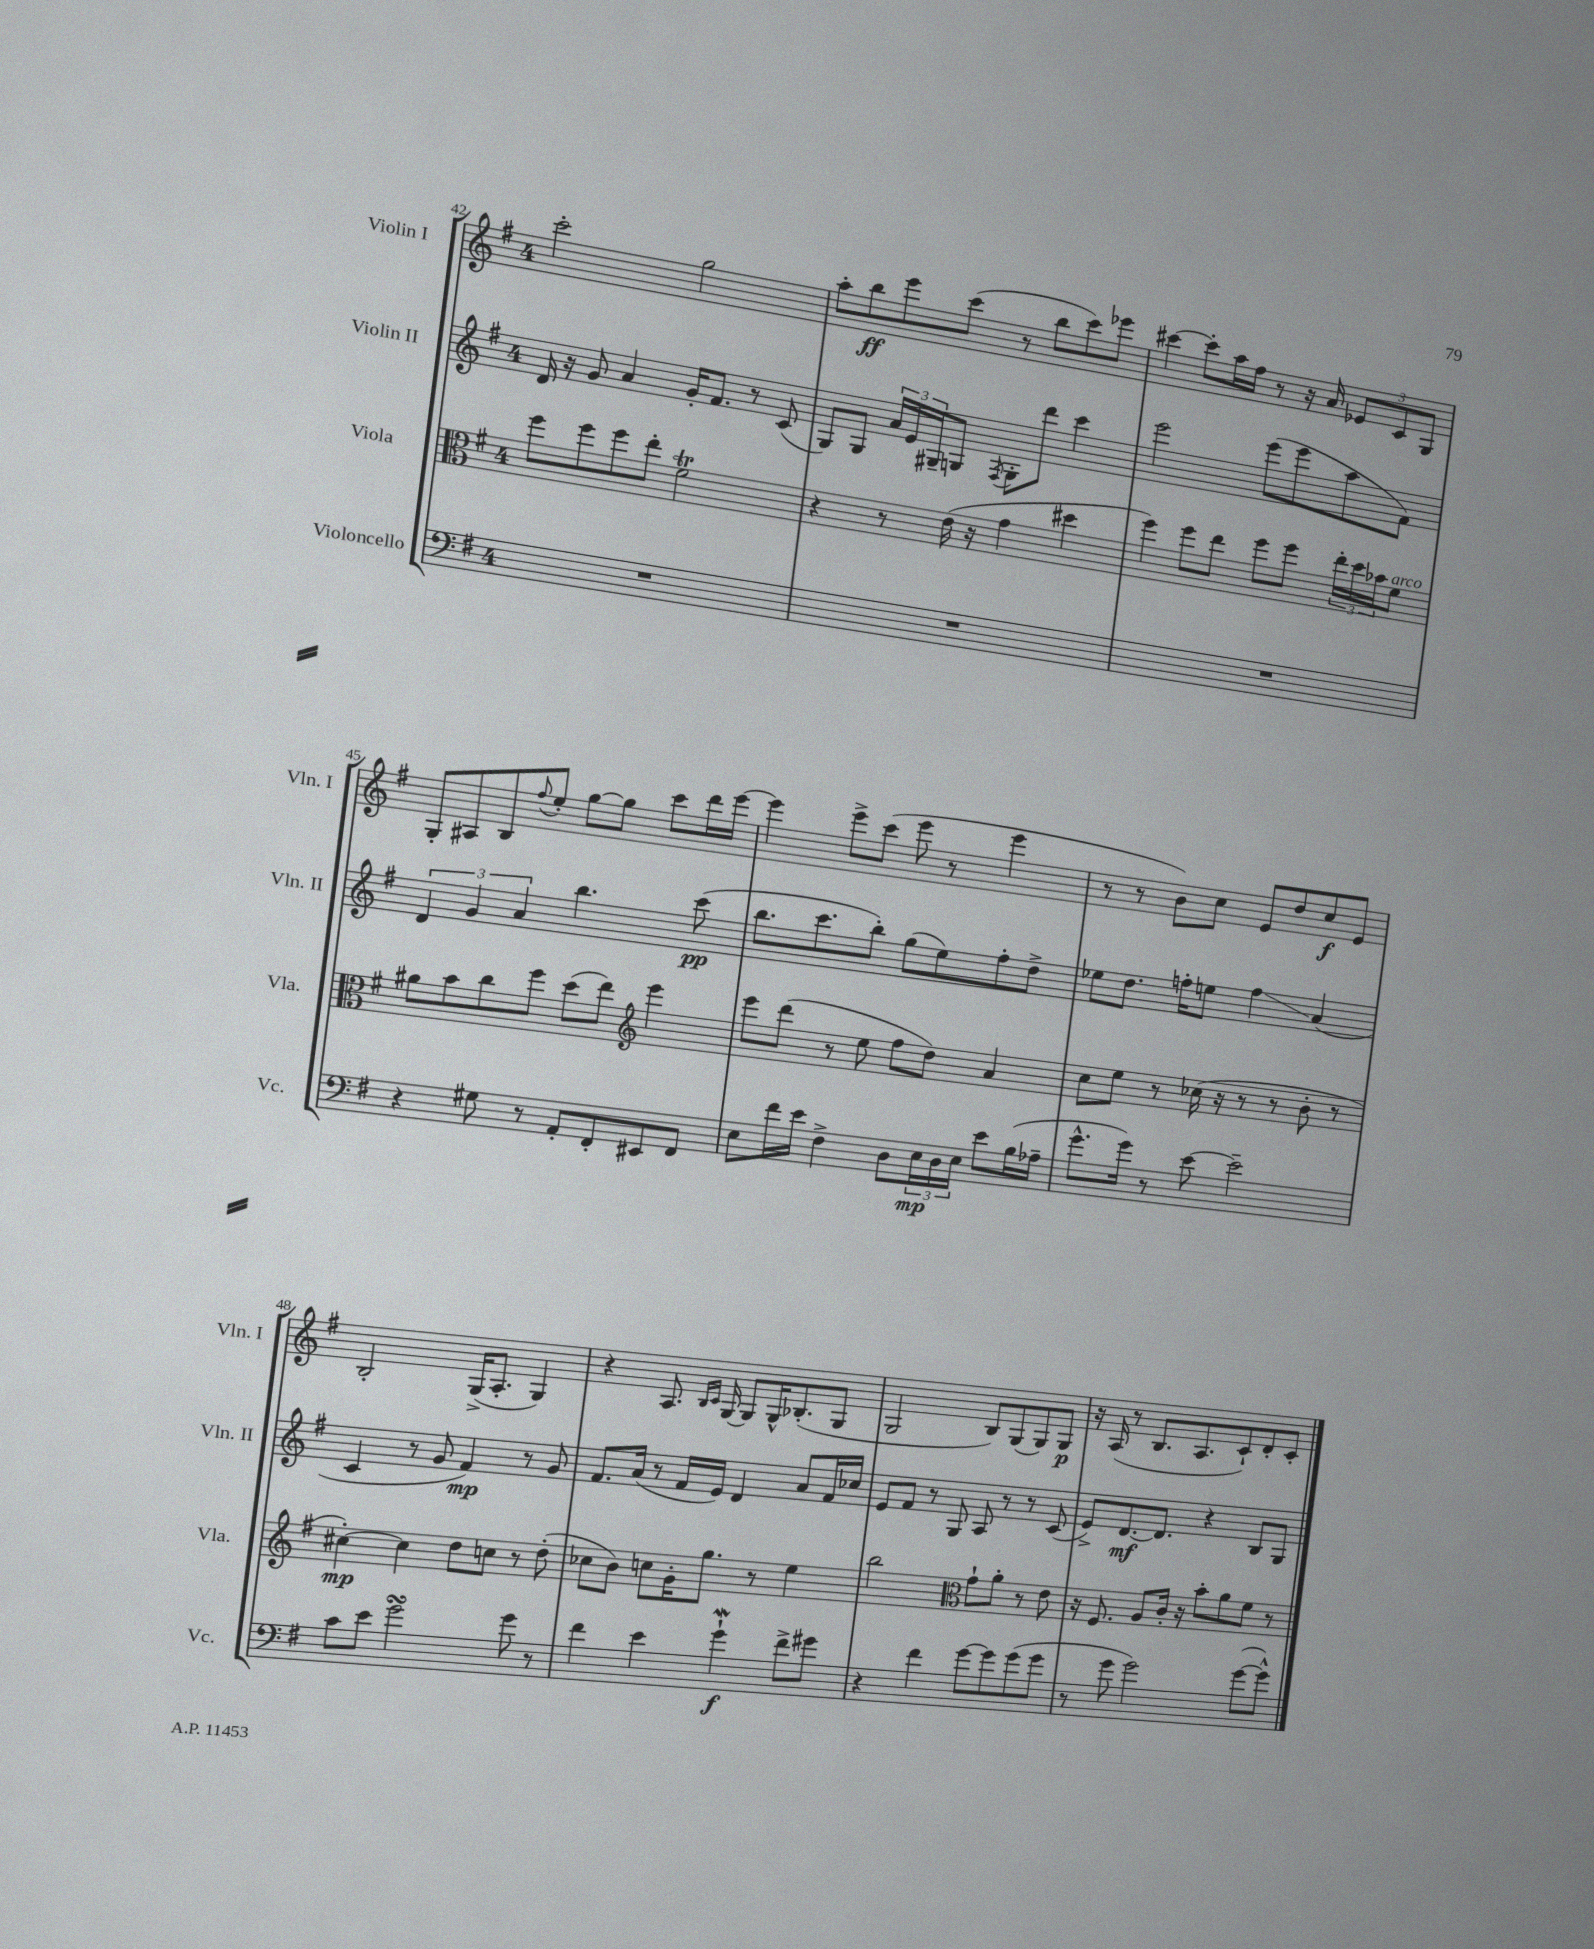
<<
\new StaffGroup <<
\new Staff = "s0" \with { instrumentName = "Violin I" shortInstrumentName = "Vln. I" } {
    \clef treble \key g \major \once \override Staff.TimeSignature.style = #'single-digit \time 4/4
    c'''2-. g''2 |
    a''8-. b''8\ff e'''8 c'''8( r8 b''8 c'''8) ees'''8 |
    cis'''4~ cis'''8-. a''16 fis''16 r8 r16 a'16 \tuplet 3/2 { ees'8 c'8 g8 } |
    g8-. ais8 b8 \appoggiatura { fis''8 } e''8-. g''8~ g''8 c'''8 d'''16 e'''16~ |
    e'''4 e'''8-> c'''8( e'''8 r8 e'''4 |
    r8 r8 b'8) c''8 e'8 d''8 c''8\f e'8 |
    b2-. g16->( a8.-. g4) |
    r4 a8. \grace { b16 c'16 } g16~ g8 g16-^ bes8.-.( g8 |
    g2 b8) g8( g8) g8\p |
    r16 a16( r8 b8. a8. c'8-!) d'8-. c'8-. \bar "|." |
}
\new Staff = "s1" \with { instrumentName = "Violin II" shortInstrumentName = "Vln. II" } {
    \clef treble \key g \major \once \override Staff.TimeSignature.style = #'single-digit \time 4/4
    d'16 r16 g'8 a'4 g'16-. fis'8. r8 c'8( |
    g8) g8 \tuplet 3/2 { a'16 e'16 gis16-- } g8 \acciaccatura { fis8 } g8-. d'''8 c'''4 |
    e'''2 e'''8( e'''8 a''8 fis'8) |
    \tuplet 3/2 { d'4 g'4 a'4 } b''4. c'''8\pp( |
    b''8. c'''8. b''8-.) g''8( e''8) fis''8-. d''8-> |
    ees''8 d''8. f''16-. e''8 f''4\glissando a'4( |
    c'4 r8 g'8 fis'4\mp) r8 g'8 |
    fis'8. a'16( r8 fis'16 e'16) d'4 a'8 fis'16 ces''16 |
    e'8 fis'8 r8 g8 a8 r8 r8 c'8( |
    e'8->) d'8.~\mf d'8. r4 b8 g8 \bar "|." |
}
\new Staff = "s2" \with { instrumentName = "Viola" shortInstrumentName = "Vla." } {
    \clef alto \key g \major \once \override Staff.TimeSignature.style = #'single-digit \time 4/4
    fis''8 fis''8 fis''8 e''8-. fis'2\trill |
    r4 r8 e'16( r16 g'4 dis''4 |
    fis''4) fis''8 e''8 fis''8 fis''8 \tuplet 3/2 { e''16-. d''16 bes'16 } fis'8^\markup { \italic "arco" } |
    ais'8 b'8 c''8 fis''8 d''8( e''8) \clef treble e'''4 |
    e'''8 d'''8( r8 e''8 fis''8 d''8) a'4 |
    c''8 e''8 r8 ces''16( r16 r8 r8 b'8-. r8 |
    cis''4~-.\mp) cis''4 d''8 c''8 r8 d''8-.( |
    ces''8 b'8) c''8 g'16-. g''8. r8 e''4 |
    b''2 \clef alto g'8-! a'8-. r8 e'8 |
    r16 fis8. a8 c'16-. r16 b'8-. a'8 fis'8 r8 \bar "|." |
}
\new Staff = "s3" \with { instrumentName = "Violoncello" shortInstrumentName = "Vc." } {
    \clef bass \key g \major \once \override Staff.TimeSignature.style = #'single-digit \time 4/4
    R1 |
    R1 |
    R1 |
    r4 gis8 r8 a,8-. fis,8-. eis,8 fis,8 |
    e8 fis'16 e'16 fis4-> d8 \tuplet 3/2 { e16\mp d16 e16 } e'8 b16( aes16-- |
    g'8.-^ g'16) r8 e'8~ e'2-- |
    c'8 e'8 g'2\turn g'8 r8 |
    fis'4 e'4 g'4-!\mordent\f fis'8-> gis'8 |
    r4 fis'4 g'8~ g'8 g'8( g'8 |
    r8 g'8 g'2) g'8~( g'8-^) \bar "|." |
}
>>
>>
\layout { \context { \Score currentBarNumber = #42 } }
